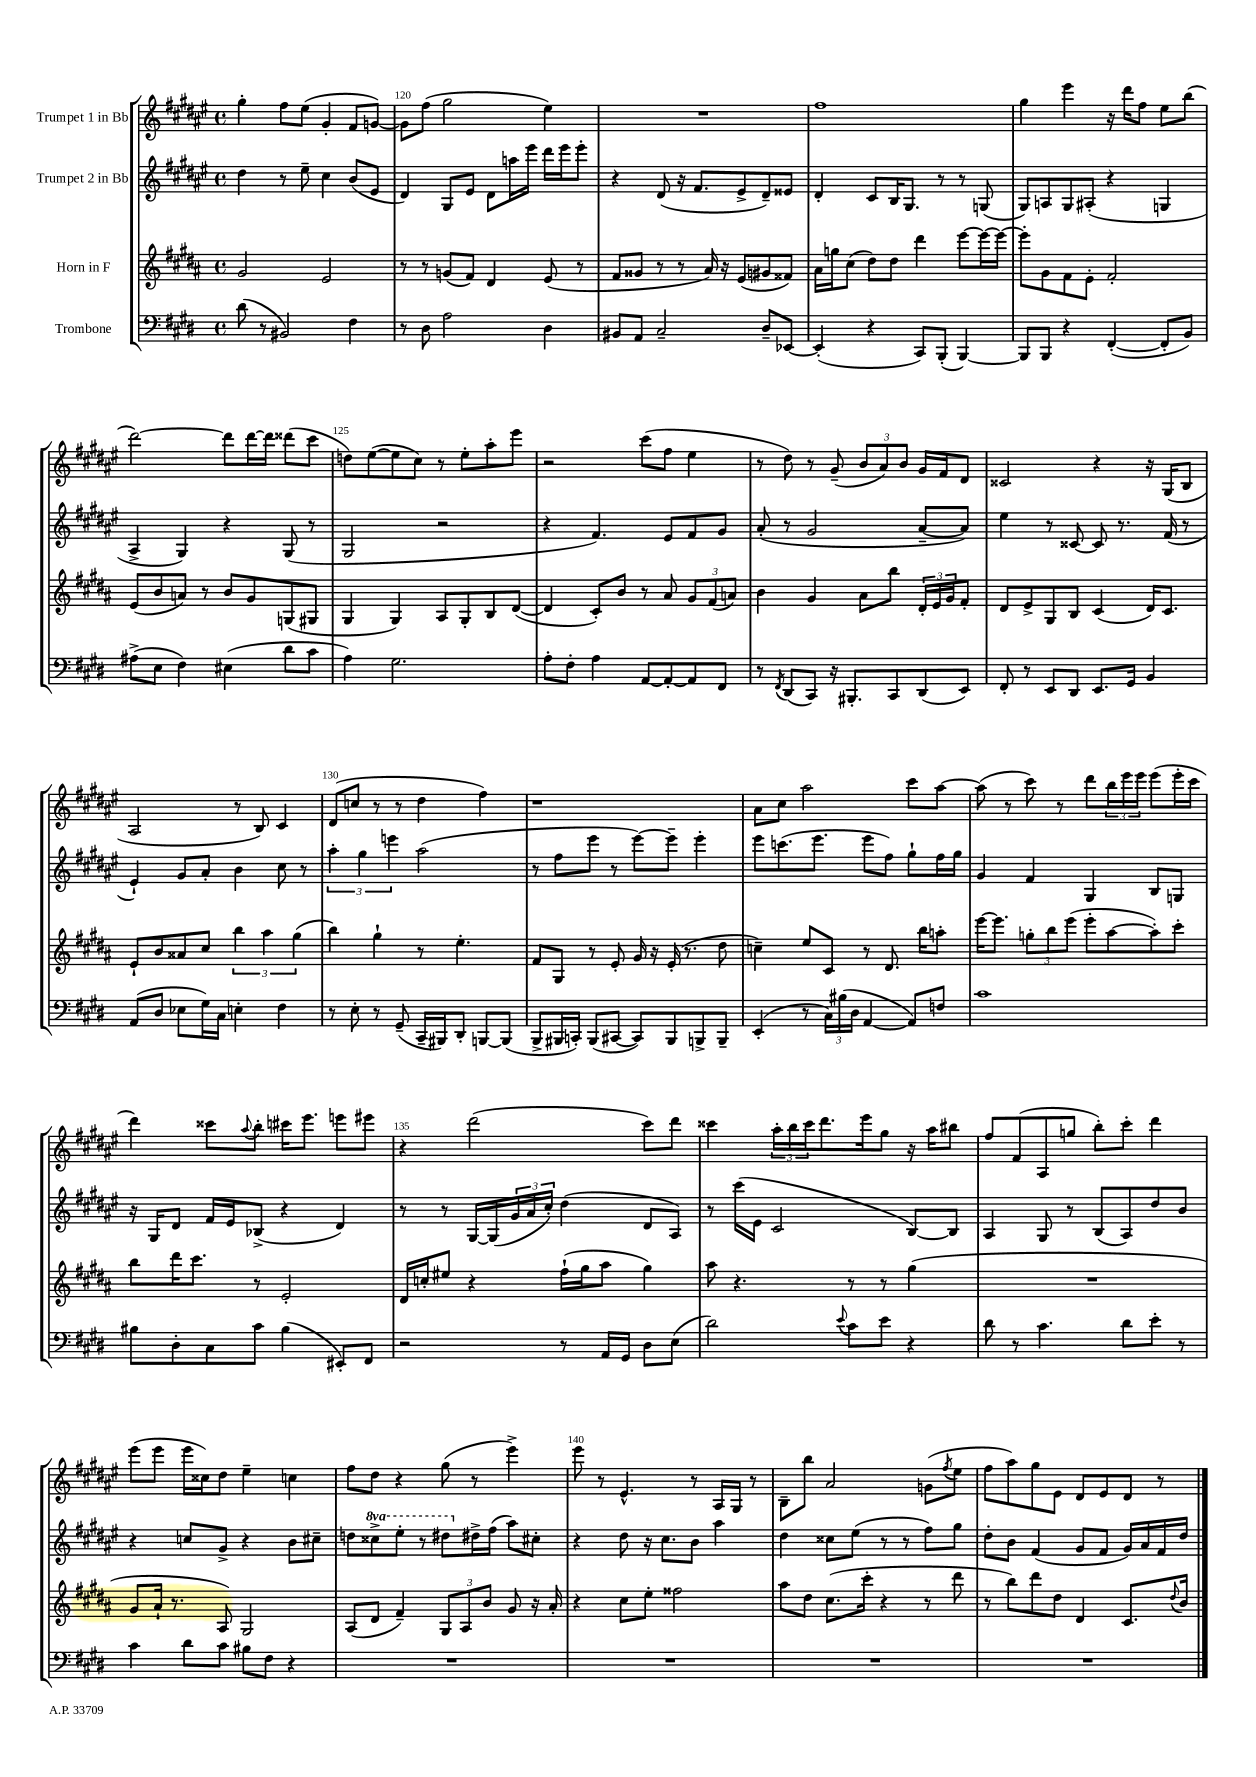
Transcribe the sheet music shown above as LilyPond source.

<<
\new StaffGroup <<
\new Staff = "s0" \with { instrumentName = "Trumpet 1 in Bb" } {
    \clef treble \key fis \major \defaultTimeSignature \time 4/4
    gis''4-. fis''8 eis''8( gis'4-. fis'8 g'8~) |
    g'8 fis''8( gis''2 eis''4) |
    R1 |
    fis''1 |
    gis''4 eis'''4 r16 dis'''16 fis''8 eis''8 b''8( |
    dis'''2~) dis'''8 dis'''16~ dis'''16 disis'''8( cis'''8 |
    d''8) eis''8~( eis''8 cis''8) r8 eis''8-. ais''8-. eis'''8 |
    r2 cis'''8( fis''8 eis''4 |
    r8 dis''8) r8 gis'8--( \tuplet 3/2 { b'8 ais'8) b'8 } gis'16 fis'16 dis'8 |
    cisis'2 r4 r16 gis16( b8 |
    ais2 r8 b8) cis'4 |
    dis'8( c''8 r8 r8 dis''4 fis''4) |
    r1 |
    ais'8 cis''8 ais''2 cis'''8 ais''8~ |
    ais''8( r8 cis'''8) r8 dis'''8 \tuplet 3/2 { b''16 eis'''16 eis'''16 } eis'''8( eis'''16-. cis'''16 |
    dis'''4) cisis'''8 \appoggiatura { ais''8 } b''8-. cis'''16 eis'''8. e'''8 eis'''8 |
    r4 dis'''2( cis'''8) dis'''8 |
    cisis'''4 \tuplet 3/2 { ais''16-. b''16 cisis'''16 } dis'''8. eis'''16 gis''8 r16 ais''16 bis''8 |
    fis''8 fis'8( ais8 g''8 b''8-.) cis'''8-. dis'''4 |
    eis'''8( eis'''8 eis'''16 cisis''16) dis''8 eis''4-- c''4 |
    fis''8 dis''8 r4 gis''8( r8 eis'''4->) |
    eis'''8 r8 eis'4.-^ r8 ais16 gis16 r8 |
    b8-- b''8 ais'2 g'8( \acciaccatura { fis''8 } eis''8 |
    fis''8 ais''8) gis''8 eis'8 dis'8 eis'8 dis'8 r8 \bar "|." |
}
\new Staff = "s1" \with { instrumentName = "Trumpet 2 in Bb" } {
    \clef treble \key fis \major \defaultTimeSignature \time 4/4 \set Staff.ottavationMarkups = #ottavation-simple-ordinals
    dis''4 r8 eis''8-- cis''4 b'8( eis'8 |
    dis'4) gis8 eis'8 dis'8 a''16 eis'''16 dis'''16 eis'''16 eis'''8-. |
    r4 dis'8( r16 fis'8. eis'8-> dis'8--) eisis'8 |
    dis'4-. cis'8 b16 gis8. r8 r8 g8( |
    gis8) a8 gis8 ais8-.( r4 g4 |
    ais4-> gis4) r4 gis8( r8 |
    gis2 r2 |
    r4 fis'4.) eis'8 fis'8 gis'8 |
    ais'8-.( r8 gis'2 ais'8~-- ais'8) |
    eis''4 r8 cisis'8~ cisis'8 r8. fis'16( r8 |
    eis'4-!) gis'8 ais'8-. b'4 cis''8 r8 |
    \tuplet 3/2 { ais''4-. gis''4 e'''4 } ais''2( |
    r8 fis''8 eis'''8 r8 eis'''8~) eis'''8-- eis'''4-. |
    eis'''8 c'''8.( eis'''8. eis'''8 fis''8) gis''8-! fis''16 gis''16 |
    gis'4 fis'4 gis4 b8 g8 |
    r16 gis16 dis'8 fis'16 eis'16 bes8->( r4 dis'4) |
    r8 r8 gis16~ gis16( \tuplet 3/2 { gis'16 ais'16 cis''16-.) } dis''4( dis'8 ais8) |
    r8 cis'''16( eis'16 cis'2 b8~) b8 |
    ais4 gis8 r8 b8( ais8) dis''8 b'8 |
    r4 c''8 gis'8-> r4 b'8 cis''8-- |
    d''8 \ottava #1 cisis'''8-> eis'''8-. r8 dis'''!8 \ottava #0 dis''16-> fis''16( ais''8) cis''!8-. |
    r4 dis''8 r16 cis''8. b'8 ais''4 |
    dis''4 cisis''8 eis''8( r8 r8 fis''8) gis''8 |
    dis''8-. b'8 fis'4( gis'8 fis'8 gis'16) ais'16 fis'16 dis''16 \bar "|." |
}
\new Staff = "s2" \with { instrumentName = "Horn in F" } {
    \clef treble \key b \major \defaultTimeSignature \time 4/4
    gis'2 e'2 |
    r8 r8 g'8( fis'8) dis'4 e'8( r8 |
    fis'8 gisis'8 r8 r8 ais'16) r16 e'8( gis'8 fisis'8) |
    ais'16 g''16 cis''8( dis''8) dis''8 dis'''4 e'''8~ e'''16~ e'''16~ |
    e'''8-. gis'8 fis'8 e'8-. fis'2-. |
    e'8( b'8 a'8) r8 b'8 gis'8 g8( gis8 |
    gis4 gis4) ais8 gis8-. b8 dis'8~( |
    dis'4 cis'8-.) b'8 r8 ais'8 \tuplet 3/2 { gis'8 fis'8( a'8) } |
    b'4 gis'4 ais'8 b''8 \tuplet 3/2 { dis'16-. e'16 gis'16 } fis'8-. |
    dis'8 e'8-> gis8 b8 cis'4( dis'16) cis'8. |
    e'8-! b'8 aisis'8 cis''8 \tuplet 3/2 { b''4 ais''4 gis''4( } |
    b''4) gis''4-! r8 e''4.-. |
    fis'8 gis8 r8 e'8-. gis'16 r16 e'16-.( r8. dis''8 |
    c''4--) e''8 cis'8 r8 dis'8. b''16 a''8-. |
    e'''16~ e'''8. \tuplet 3/2 { g''8-. b''8 e'''8( } e'''8-. ais''8~ ais''8-.) cis'''8-. |
    b''8 dis'''16 cis'''8. r8 e'2-. |
    dis'16 c''16-. eis''8 r4 fis''16-!( gis''16 ais''8 gis''4) |
    ais''8 r4. r8 r8 gis''4( |
    R1 |
    gis'8 ais'16-! r8. ais8) gis2 |
    ais8( dis'8 fis'4--) \tuplet 3/2 { gis8 ais8 b'8 } gis'8 r16 ais'16-. |
    r4 cis''8 e''8-. fisis''2 |
    ais''8 dis''8 cis''8.( cis'''16-. r4 r8 dis'''8 |
    r8 b''8) dis'''8 dis''8 dis'4 cis'8. \appoggiatura { dis''8 } b'16 \bar "|." |
}
\new Staff = "s3" \with { instrumentName = "Trombone" } {
    \clef bass \key e \major \defaultTimeSignature \time 4/4
    dis'8( r8 bis,2) fis4 |
    r8 dis8 a2 dis4 |
    bis,8 a,8 cis2-- dis8-- ees,8~ |
    ees,4-.( r4 cis,8) b,,8-.( b,,4~) |
    b,,8 b,,8 r4 fis,4~-.( fis,8-. b,8) |
    ais8->( e8 fis4) eis4( dis'8 cis'8 |
    a4) gis2. |
    a8-. fis8-. a4 a,8~ a,8~-. a,8 fis,8 |
    r8 \acciaccatura { fis,8 } dis,8( cis,8) r16 bis,,8.-. cis,8 dis,8( e,8) |
    fis,8-. r8 e,8 dis,8 e,8. gis,16 b,4 |
    a,8( dis8 ees8 gis16) cis16 e4-. fis4 |
    r8 e8-. r8 gis,8--( cis,16-- bis,,16) dis,8-. b,,8~ b,,8( |
    b,,8-> bis,,16 c,16-.) bis,,8( cis,8~ cis,8) bis,,8 b,,8-> b,,8-- |
    e,4-.( r8 \tuplet 3/2 { cis16) bis16( dis16 } a,4~ a,8) f8 |
    cis'1 |
    bis8 dis8-. cis8 cis'8 bis4( eis,8-.) fis,8 |
    r2 r8 a,16 gis,16 dis8 e8( |
    dis'2) \appoggiatura { e'8 } cis'8 e'8 r4 |
    dis'8 r8 cis'4. dis'8 e'8-. r8 |
    cis'4 dis'8 cis'8 bis8 fis8 r4 |
    R1 |
    R1 |
    R1 |
    R1 \bar "|." |
}
>>
>>
\layout { \context { \Score currentBarNumber = #119 \override BarNumber.break-visibility = ##(#f #t #t) barNumberVisibility = #(every-nth-bar-number-visible 5) } }
